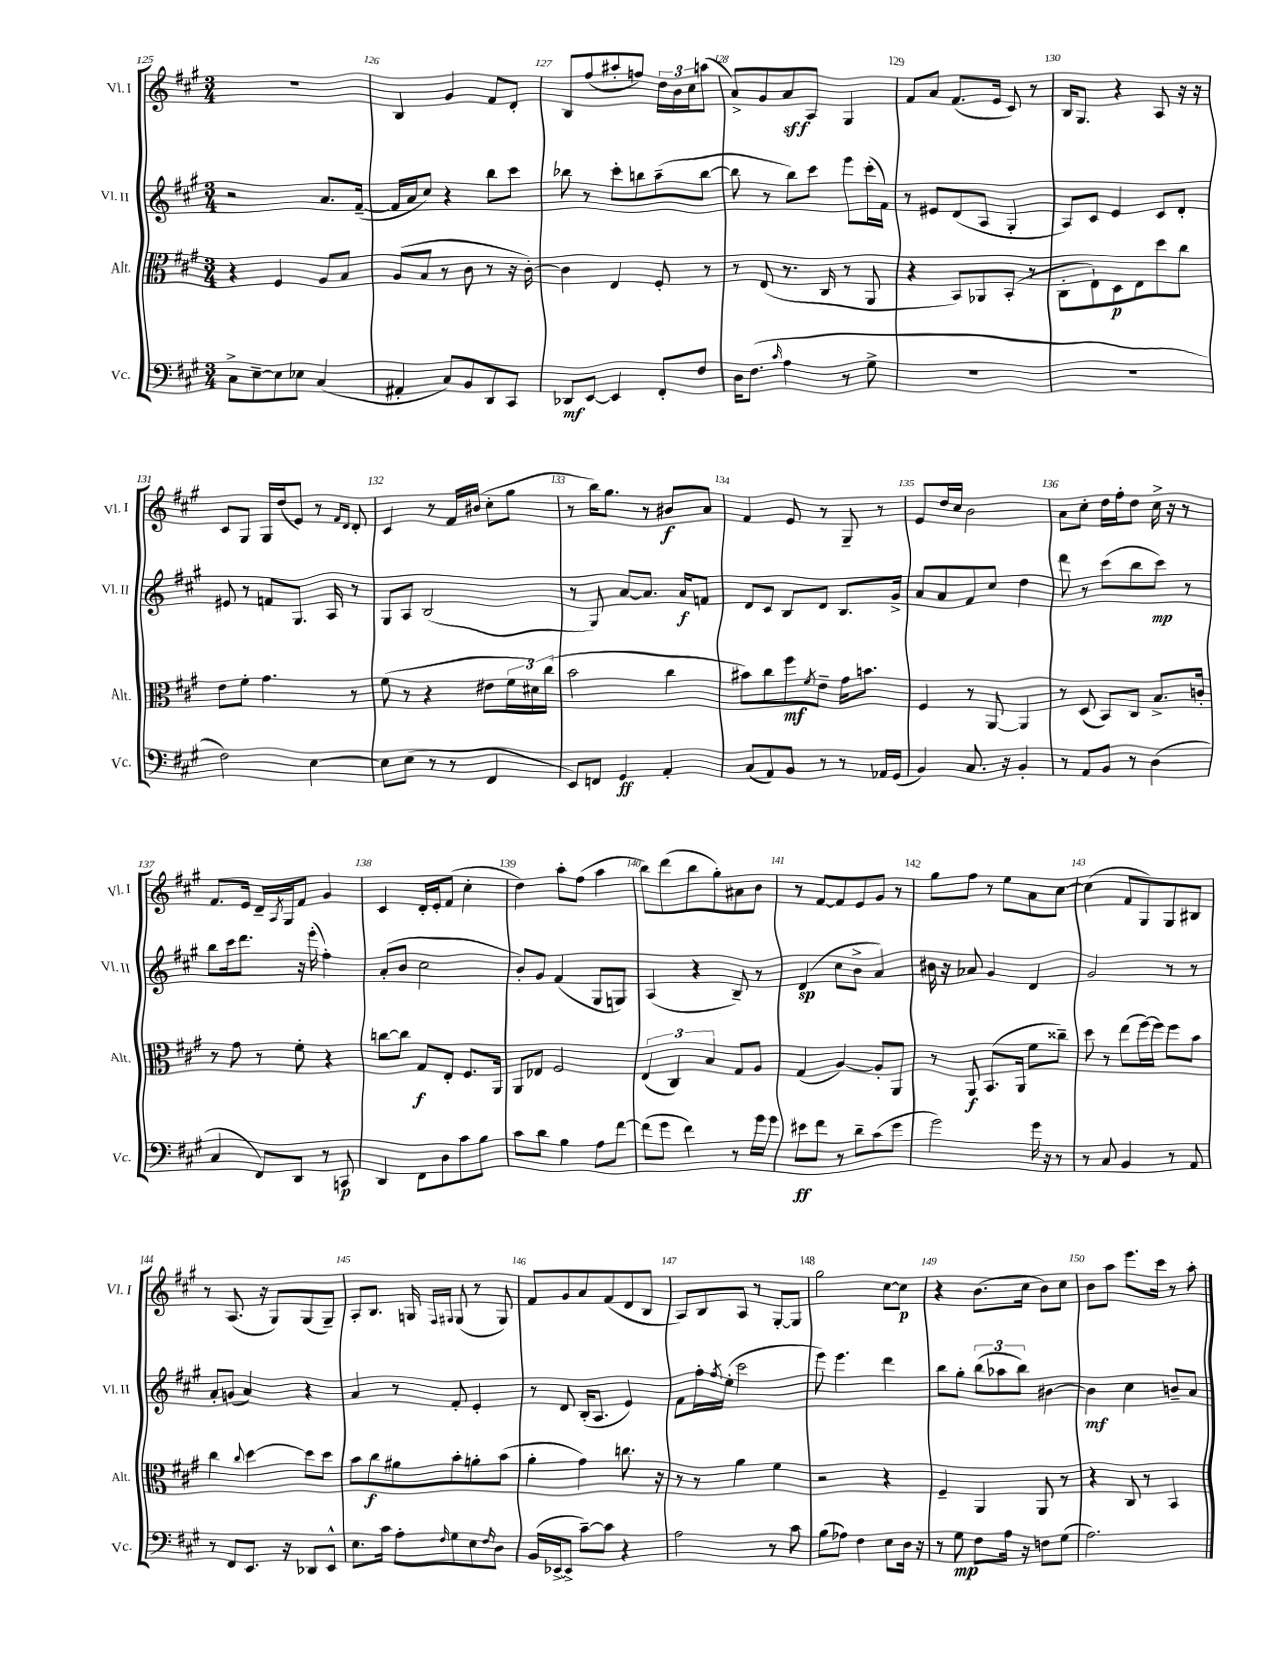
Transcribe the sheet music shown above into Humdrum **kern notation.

**kern	**kern	**kern	**kern
*staff4	*staff3	*staff2	*staff1
*clefF4	*clefC3	*clefG2	*clefG2
*k[f#c#g#]	*k[f#c#g#]	*k[f#c#g#]	*k[f#c#g#]
*M3/4	*M3/4	*M3/4	*M3/4
8C#^	4r	2r	2.r
[8E~	.	.	.
8E]	4F#	.	.
8E-	.	.	.
(4C#	8A	8.a	.
.	8B	.	.
.	.	([16f#~	.
=	=	=	=
4AA#'	(8A	16f#]	4B
.	.	16a	.
.	8B	8cc#)	.
8C#)	8r	4r	4g#
8BB	8c#	.	.
8DD	8r	8bb	8f#
8CC#	16r	8ccc#	8d'
.	[16c#')	.	.
=	=	=	=
8DD-	4c#]	8bb-	8B
[8EE	.	8r	(8ff#
4EE]	4E	8ccc#'	8aa#'
.	.	8bb	8ff)
8FF#'	8F#'	(8aa~	24dd
.	.	.	24b
.	.	.	24cc#
8F#	8r	[8bb	(8aa
=	=	=	=
16D	8r	8bb]	8a^)
(8.F#	.	.	.
.	(8E	8r	8g#
16qqc#	.	.	.
4A	8.r	8bb)	8a
.	.	8ccc#	8A
.	16C#	.	.
8r	8r	8eee	4G#
8G#^	8AA	(16ccc#'	.
.	.	16f#)	.
=	=	=	=
2.r	4r	8r	8f#
.	.	8e#	8a
.	8BB)	(8d	(8.f#
.	8AA-	8A	.
.	.	.	16e
.	(8BB'	4G#'	8c#)
.	8r	.	8r
=	=	=	=
2.r	8C#'	8A)	16B
.	.	.	8.G#
.	8E`)	8c#	.
.	8D	4e	4r
.	8E	.	.
.	8dd	8c#	8A
.	8cc#	8d'	16r
.	.	.	16r
=	=	=	=
2F#)	8e	8e#	8c#
.	8f#'	8r	8G#
.	4.g#	8f	16G#
.	.	.	(16dd
.	.	8.G#	8e)
[4E	.	.	8r
.	.	16A	.
.	.	.	16qqf#
.	.	.	16qqd
.	8r	8r	8d'
=	=	=	=
8E]	(8f#	8G#	4c#
(8E	8r	8A	.
8r	4r	(2B	8r
8r	.	.	16f#
.	.	.	(16b#
4FF#	8e#	.	8cc#'
.	24f#	.	8gg#
.	24d#)	.	.
.	(24cc#	.	.
=	=	=	=
8EE)	2b	8r	8r
8FF	.	8G#)	16bb)
.	.	.	8.gg#
4GG#	.	[8a	.
.	.	8.a]	8r
4AA'	4cc#	.	8b#
.	.	16a	.
.	.	8f	8a
=	=	=	=
(8C#	8b#)	8d	4f#
8AA)	8cc#	8c#	.
8BB	8ff#	8B	8e
.	8qf#	.	.
8r	8e~	8d	8r
8r	16g#	8.B	8G#~
.	8.b	.	.
16AA-	.	.	8r
(16GG#	.	16g#^	.
=	=	=	=
4BB)	4F#	8a	8e
.	.	8a	16dd
.	.	.	16cc#
8.C#	8r	8f#	2b
.	[8AA	8cc#	.
16r	.	.	.
4BB'	4AA]	4dd	.
=	=	=	=
8r	8r	8ddd	8a
8AA	(8D	8r	8cc#'
8BB	8BB)	(8ccc#	16dd
.	.	.	16ff#'
8r	8C#	8bb	8dd
(4D	8.B^	8ccc#)	16cc#^
.	.	.	16r
.	.	8r	8r
.	16c'	.	.
=	=	=	=
4C#	8r	8bb	8.f#
.	8g#	16ccc#	.
.	.	8.ddd	16e
8FF#)	8r	.	16d~
.	.	.	8qA
.	.	.	16G#
8DD	8f#'	16r	8f#
.	.	(16eee'	.
8r	4r	4ff#')	4g#
8CC	.	.	.
=	=	=	=
4DD	[8cc	(8a'	4c#
.	8cc]	8b	.
8FF#	8G#	2cc#	16d'
.	.	.	16e'
8D	8E'	.	(8f#
8c#	8.F#	.	4cc#'
8B	.	.	.
.	16AA	.	.
=	=	=	=
8c#	8AA	8b')	4dd)
8d	8E-	8g#	.
4B	2F#	(4f#	8aa'
.	.	.	(8ff#
8A	.	8G#	4aa
[8f#	.	8G)	.
=	=	=	=
(8f#]	(6E	(4A	8bb)
8g#	.	.	(8ddd
.	6C#)	.	.
4f#)	.	4r	8bb
.	6B	.	.
.	.	.	8gg#')
8r	8G#	8B~)	8a#
16g#	8A	8r	8b
16g#	.	.	.
=	=	=	=
8e#	(4G#	(4d	8r
8f#	.	.	[8f#
8r	[4A)	8cc#	8f#]
8d~	.	8b^	8e
(8c#	8A']	4a)	8g#
8g#	8AA	.	8r
=	=	=	=
2g#)	8r	16b#	8gg#
.	.	16r	.
.	8AA	8a-	8ff#
.	(8.BB	4g#	8r
.	.	.	8ee
.	16AA	.	.
16g#	8f#	4d	8a
16r	.	.	.
8r	8cc##~)	.	[8cc#
=	=	=	=
8r	8dd	2g#	(4cc#]
8C#	8r	.	.
4BB	(8ee	.	8f#
.	[16ff#)	.	8G#)
.	16ff#]	.	.
8r	8ff#	8r	8G#
8AA	8b	8r	8B#
=	=	=	=
8r	4cc#	8a'	8r
8FF#	.	(8g	(8.A
.	8qqcc#	.	.
8.EE	[4dd	4a)	.
.	.	.	16r
.	.	.	8G#)
16r	.	.	.
8DD-	8dd]	4r	(8G#
8EE^^	8dd	.	8G#~)
=	=	=	=
8.E	8b	4a	8A'
.	8cc#	.	8.B
16c#	.	.	.
8A'	8a#	8r	.
.	.	.	16G
.	.	.	16qqF#
16qqF#	.	.	16qqG#
8G#	8b'	8f#'	(8G#
8E	8a'	4e'	8r
16qqF#	.	.	.
8D	(8b	.	8G#)
=	=	=	=
(16BB	4a'	8r	8f#
[16EE-^	.	.	.
8EE-^]	.	8d	8g#
[8c#~)	4g#)	(16B'	8a
.	.	8.A	.
8c#]	.	.	(8f#
4r	8.cc	4e)	8d
.	.	.	8B
.	16r	.	.
=	=	=	=
2A	8r	8f#	8A)
.	8r	16ff#'	8B
.	.	8qff#	.
.	.	(16ee'	.
.	4a	2ccc#	8A
.	.	.	8r
8r	4f#	.	[8G#'
8c#	.	.	8G#]
=	=	=	=
(8B	2r	8eee)	2gg#
8A-)	.	4.eee	.
4F#	.	.	.
8E	4r	4ddd	[8cc#
16D	.	.	8cc#]
16r	.	.	.
=	=	=	=
8r	4F#~	8bb	4r
8G#	.	8gg#'	.
8F#	4AA	(12bb	(8.b
.	.	12aa-	.
16A	.	.	.
.	.	12bb)	.
16r	.	.	16cc#
8F	8AA	[4b#	8b)
(8G#	8r	.	8cc#
=	=	=	=
2.A)	4r	4b#]	8b
.	.	.	8aa
.	8C#	4cc#	8.eee
.	8r	.	.
.	.	.	16ccc#
.	4BB	8b~	8r
.	.	8a	8aa'
==	==	==	==
*-	*-	*-	*-
